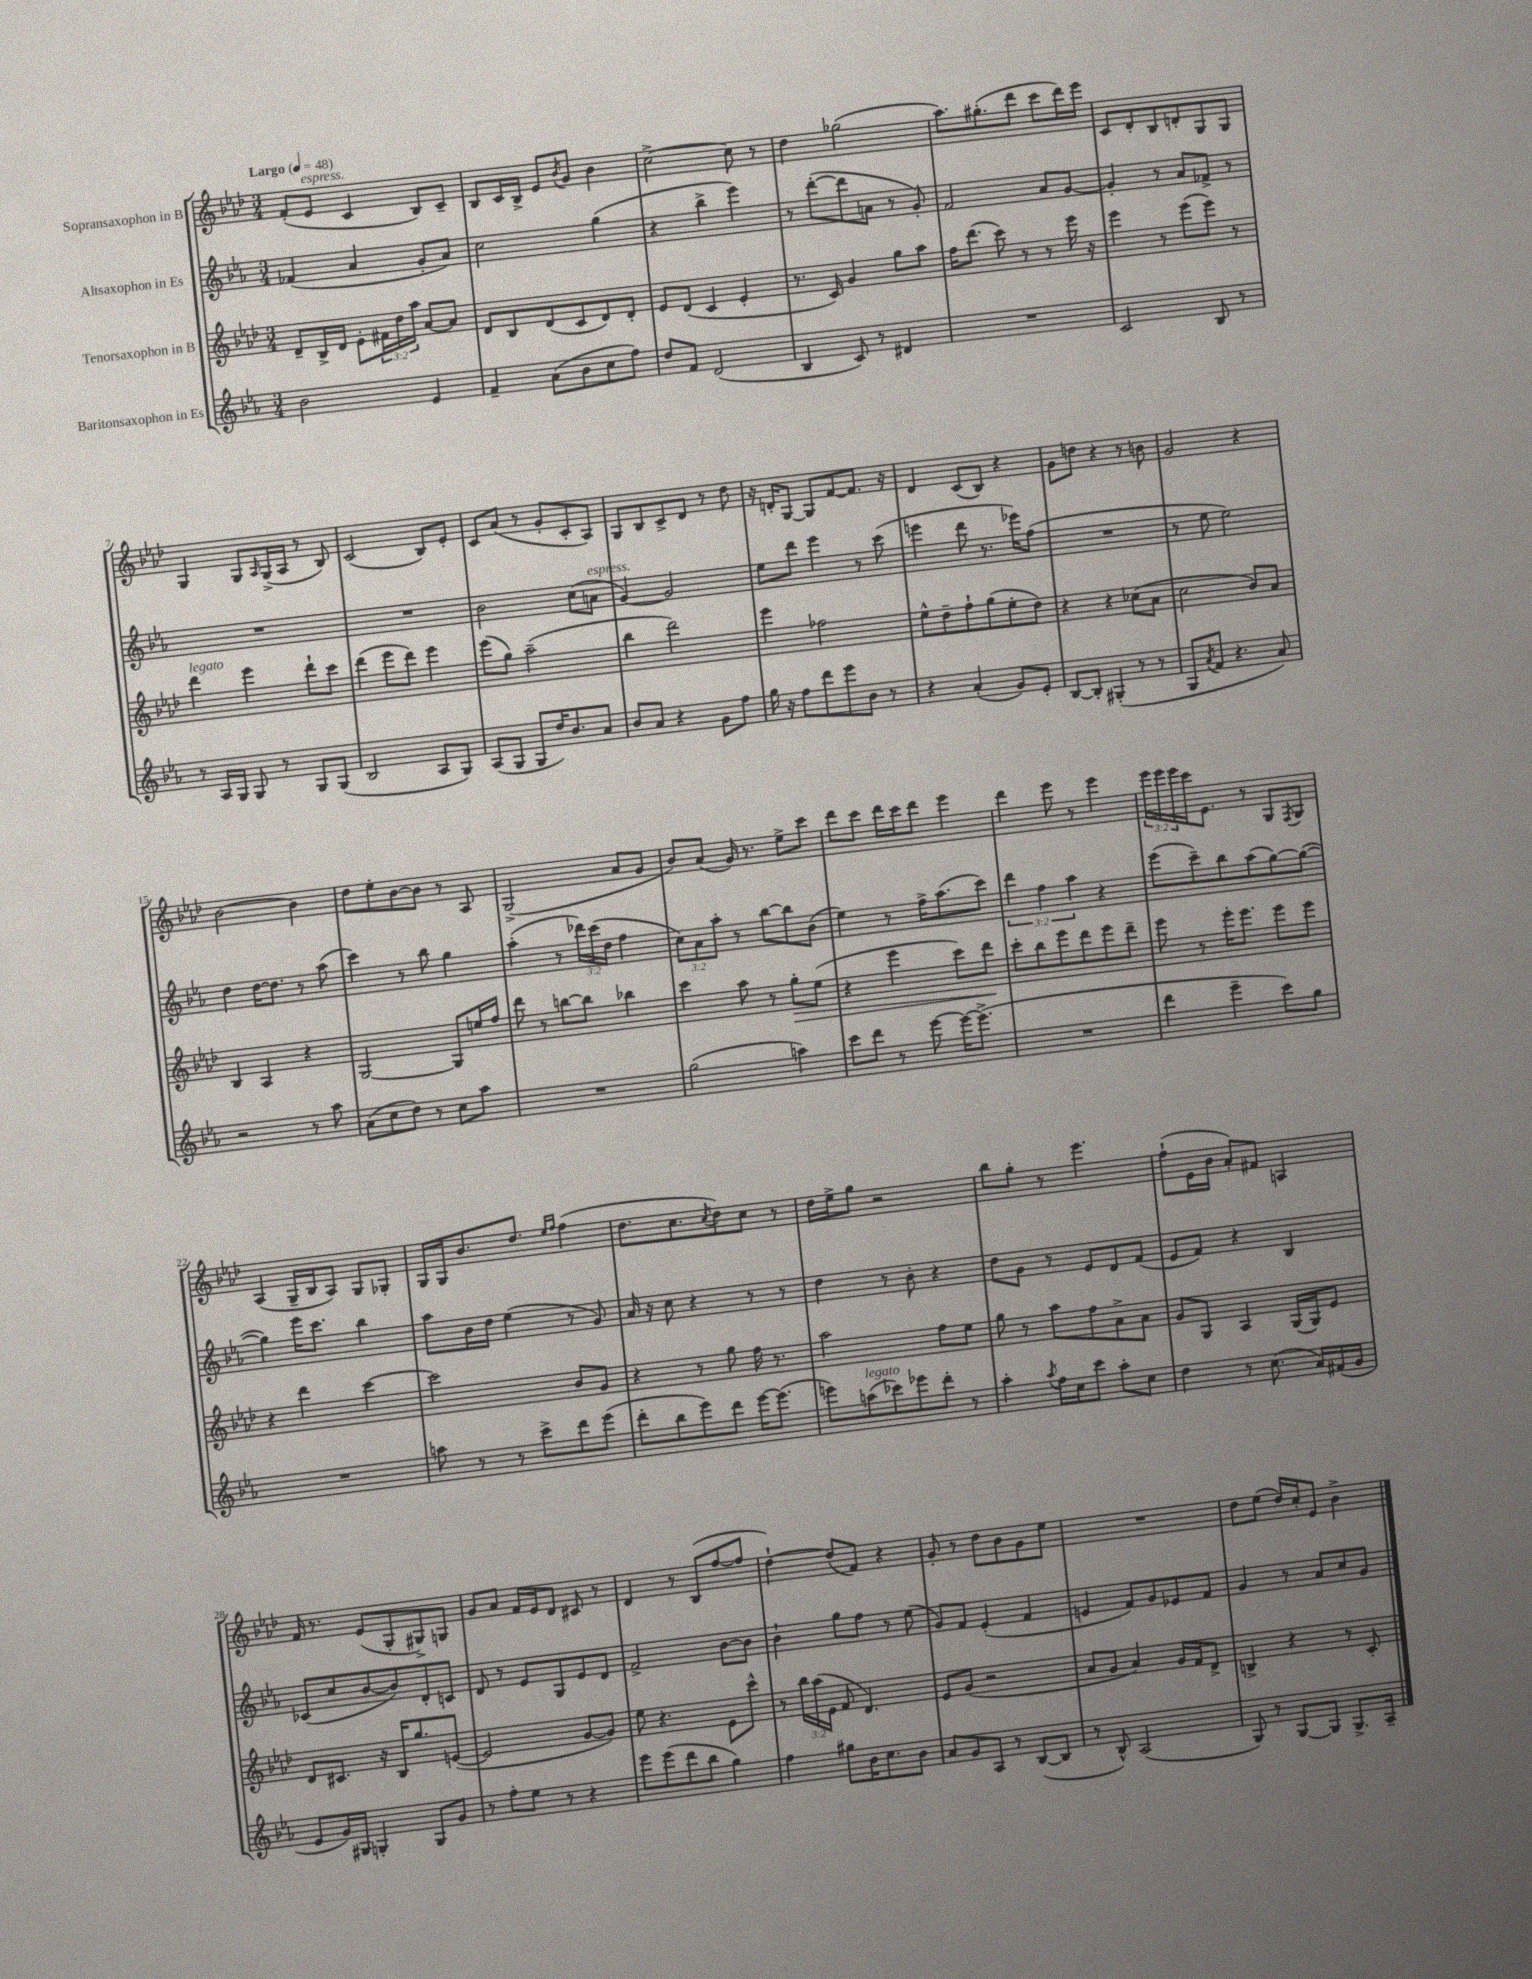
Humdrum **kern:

**kern	**kern	**kern	**kern
*staff4	*staff3	*staff2	*staff1
*clefG2	*clefG2	*clefG2	*clefG2
*k[b-e-a-]	*k[b-e-a-d-]	*k[b-e-a-]	*k[b-e-a-d-]
*M3/4	*M3/4	*M3/4	*M3/4
*MM48	*MM48	*MM48	*MM48
2b-	8d-~	(4f-	(8f'
.	16B-^	.	8e-
.	16d-	.	.
.	8e-'	4a-	4c
.	24f#	.	.
.	24dd-	.	.
.	24aa-	.	.
4e-	[8a-	8g'	8B-)
.	8a-]	8a-)	8c~
=	=	=	=
4f~	8d-	2cc	8B-
.	8B-	.	16c
.	.	.	16B-^
(8a-	(8d-	.	8e-
.	.	.	8qb-
8b-	8c	.	8g
8cc	8d-)	(4gg	4b-
8ff)	8d-'	.	.
=	=	=	=
8dd	8e-	4r	[2cc^
8f	(8d-	.	.
(2d	4c	4bb-^	.
.	4e-'	4eee-)	8cc]
.	.	.	8r
=	=	=	=
4B-	8.r	8r	4dd-
.	.	([8ddd'	.
.	16c)	.	.
8c)	4g	8ddd]	(2gg-
8r	.	8a	.
4d#	8gg	8r	.
.	8aa-	8g')	.
=	=	=	=
2.r	16ff	2f	8.aa-)
.	(8.ddd-	.	.
.	.	.	(8.gg#'
.	8ccc)	.	.
.	8r	.	8ddd-
.	8r	8a-	8ccc
.	16eee-	[8g	16ddd-)
.	16r	.	16eee-
=	=	=	=
2c	4eee-	4g']	8c
.	.	.	8d-'
.	8r	8r	8B-
.	(8eee-	8a-	8d'
8B-	8eee-)	8f-^	8G
8r	8r	8r	8G
=	=	=	=
8r	4ddd-	2.r	4G
16A-	.	.	.
16G	.	.	.
8G	4eee-	.	8G
.	.	.	16qqA-
8r	.	.	(16G^
.	.	.	16A-
8G	8ddd-`	.	8r
(8G	8ccc	.	8B-)
=	=	=	=
2B-	(4ddd-	2.r	(2c
.	8eee-	.	.
.	8ddd-)	.	.
8A-	4eee-	.	8B-)
8G)	.	.	8e-'
=	=	=	=
(8A-	(8eee-	2b-	8c
8G	8gg)	.	(8a-
8G	(2aa-~	.	8r
16dd)	.	.	8g'
8.b-	.	.	.
.	.	(8cc	8c'
8a-	.	8a	8A-)
=	=	=	=
8b-	4bb-	[4g)	8G
8a-	.	.	8B-
4r	2ddd-)	2g]	8c^
.	.	.	8d-
8g	.	.	8r
8ff	.	.	8dd-
=	=	=	=
16gg	4eee-	8ee-	16r
16r	.	.	16d'
8ff	.	8ddd	[8G
8ddd	2ff-	4eee-	8G]
8eee-	.	.	[8f
8b-	.	8r	8.f]
8r	.	(8ccc	.
.	.	.	16r
=	=	=	=
4r	8ee-^^	4eee	4d-
.	8dd-~	.	.
(4a-'	8ff`	8ddd	(8c
.	(8gg	8.r	8B-)
8g)	8ee-'	.	4r
.	.	16eee-)	.
8e-'	8dd-)	(8ff	.
=	=	=	=
[8B-	4r	2.r	8g
8B-']	.	.	8dd
(4G#'	4r	.	4r
8r	(8cc-	.	8r
8r	8a-	.	8b
=	=	=	=
8G	2cc	8r	2g
8qa-	.	.	.
8f	.	8ee-	.
4.r	.	2ee-)	.
.	8b-)	.	4r
8a-)	8a-	.	.
=	=	=	=
2r	4B-	4dd	[2b-
.	4A-	[16dd	.
.	.	8.dd]	.
8r	4r	8r	4b-]
8aa-	.	(8aa-	.
=	=	=	=
(8a-	[2G	4ccc)	8dd-
8cc	.	.	8ee-'
8dd)	.	8r	[8b-
8r	.	8bb-	8b-]
8cc	8G]	4gg	8r
8aa-	16ee	.	8A-
.	16ff	.	.
=	=	=	=
2.r	8ddd-	(4aa-'	(2G^
.	8r	.	.
.	[8bb	8r	.
.	8bb]	24ddd-)	.
.	.	(24ccc	.
.	.	24dd	.
.	4bb-	4ff	8a-
.	.	.	8g
=	=	=	=
(2gg	4ccc	12cc)	8b-)
.	.	12a-	.
.	.	.	(8a-
.	.	12aa-'	.
.	8aa-	8r	16g)
.	.	.	8.r
.	8r	[8bb-	.
4aa)	8gg'	8bb-]	8ee-^
.	(8ee-	(8b-	8ccc
=	=	=	=
8ccc	4r	4ee-)	8ddd-
8ddd	.	.	8ccc
8r	4eee-	8r	16ddd-
.	.	.	16ccc
[8eee-	.	16ff^	8ddd-
.	.	(8.aa-	.
16eee-_	8ccc)	.	4eee-
(8.eee-^]	.	.	.
.	8ddd-	8ccc)	.
=	=	=	=
2.r	8ccc'	6ddd	4ddd-
.	8bb-	.	.
.	.	6ff	.
.	8eee-	.	8eee-
.	.	6aa-	.
.	8ddd-	.	8r
.	8eee-	4r	4eee-
.	8ddd-~	.	.
=	=	=	=
4ddd	8eee-	(8eee-	24eee-
.	.	.	24eee-
.	.	.	24eee-
.	8r	8ccc~)	16ccc
.	.	.	8.e-
4eee-~	16eee-'	8bb-	.
.	8.eee-	.	.
.	.	(8aa-	8r
8ccc)	8eee-	[8gg)	8G
.	.	.	8qF
8gg	8eee-	(8gg_	8G
=	=	=	=
2.r	4r	4gg])	(4A-
.	4ddd-	16eee-	16G~
.	.	8.ccc	16B-
.	.	.	8A-)
.	[4ccc	4bb-	8G
.	.	.	8G-'
=	=	=	=
8aa	2ccc]	8aa-	16G
.	.	.	16G
8r	.	16b-	8.b-
.	.	16dd	.
8r	.	(4ee-	.
.	.	.	8.dd-
8ccc^	.	.	.
.	.	.	16qqee-
.	.	.	16qqff
8ddd	8b-	8r	(4ff
(8eee-	8g	8g)	.
=	=	=	=
8ddd'	4r	16a-	8.dd-
.	.	16r	.
8bb-	.	8cc	.
.	.	.	8.cc
8eee-)	8r	4r	.
.	.	.	8qcc
8ddd	8gg	.	8dd-)
[16eee-	16ff	8r	8cc
(8.eee-]	8.r	.	.
.	.	8r	8r
=	=	=	=
8eee)	2aa-	4dd	16dd-
.	.	.	16ee-^
(8aa	.	.	8gg
8ccc-)	.	8r	2r
8eee-	.	8b-'	.
8ddd'	8ff	4r	.
8r	8ee-	.	.
=	=	=	=
4aa-'	8gg	8dd	8bb-
.	8r	8g	8gg'
8qaa-	.	.	.
16ff	8aa-	8r	8r
16cc	.	.	.
8ccc	8ff	8e-	4.eee-
8aa-'	8a-^	8d	.
8cc	8a-	(8f	.
=	=	=	=
4dd	8g	8e-	(8ff`
.	8G	8f)	16e-
.	.	.	16b-
8r	4A-	4r	8a-')
(8.cc	.	.	8f#
.	(16G	4B-	4A
16a-)	16G)	.	.
(16f#	8e-	.	.
16g	.	.	.
=	=	=	=
8e-	8d-	(8c-	16f
.	.	.	8.r
16g)	8.c#	8cc	.
16G#	.	.	.
4G'	.	[8b-	(8e-
.	16r	.	.
.	16B-	8b-])	8G'
.	8.gg	.	.
8G	.	8d'	8G#^)
8g	([8e	8c	8G
=	=	=	=
8r	2e]	8d	8g
8ff'	.	8r	8a-
8ee-	.	8e-	16f
.	.	.	16e-
8r	.	8G	8d-
4r	[8g	8e-	8c#
.	8g])	8d	8r
=	=	=	=
8eee-	8ee-	2f^	4d-
(8eee-	4.r	.	.
8ddd	.	.	8r
8bb-	.	.	(8B-
4gg)	8e-	[8b-	[8ff
.	8ccc^^	8b-]	8ff]
=	=	=	=
4ff	8r	4b-`	[4dd-`)
.	24bb-	.	.
.	(24aa-	.	.
.	24e-	.	.
8gg#	8f	8gg	(8dd-]
16b-	4.d-)	8ff	8f)
8.cc	.	.	.
.	.	8r	4r
8b-	.	(8ee-	.
=	=	=	=
8a-	8e-	8g)	8g'
8g	(8g	8f	8r
8A-	2r	(4e-'	8dd-
8r	.	.	8b-
([8B-	.	4f	8g
8B-]	.	.	8ee-
=	=	=	=
8r	8a-	4e	2.r
8B-^^)	8g	.	.
(2A-	4a-)	8f)	.
.	.	8g	.
.	16g	8e-	.
.	16f	.	.
.	8d-^	8f	.
=	=	=	=
8G)	4B^	4g	8dd-
8r	.	.	(8ee-
[8G	4r	8r	16dd-)
.	.	.	16cc'
8G]	.	8a-	8e-
8.G^	8r	8cc	4b-^
.	8c'	8g	.
16A-~	.	.	.
==	==	==	==
*-	*-	*-	*-
